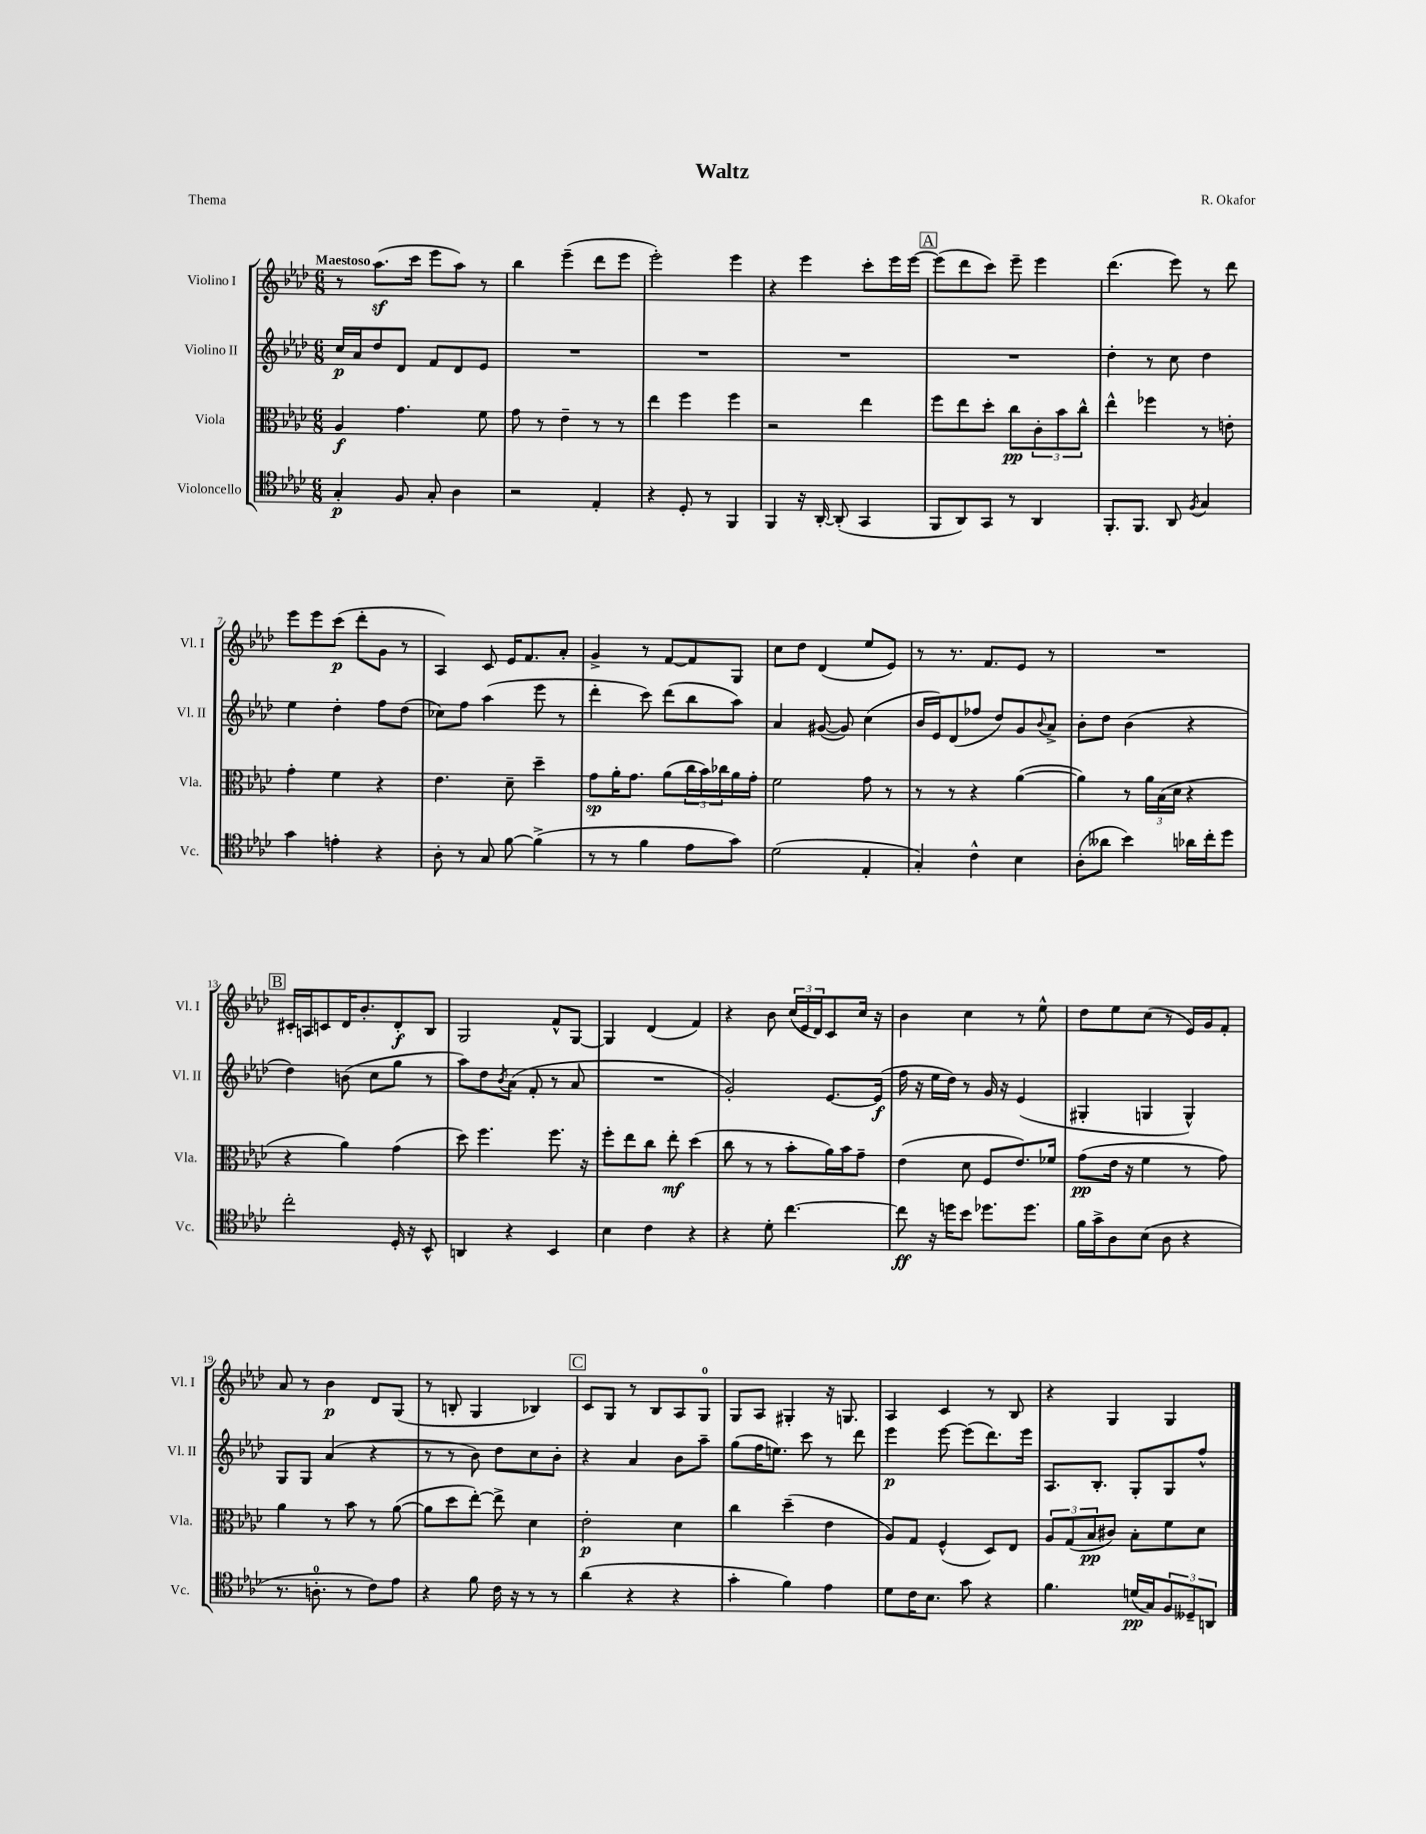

**kern	**dynam	**kern	**dynam	**kern	**dynam	**kern	**dynam
*part4	*part4	*part3	*part3	*part2	*part2	*part1	*part1
*staff4	*staff4	*staff3	*staff3	*staff2	*staff2	*staff1	*staff1
*I"Violoncello	*	*I"Viola	*	*I"Violino II	*	*I"Violino I	*
*I'Vc.	*	*I'Vla.	*	*I'Vl. II	*	*I'Vl. I	*
*clefC4	*	*clefC3	*	*clefG2	*	*clefG2	*
*k[b-e-a-d-]	*	*k[b-e-a-d-]	*	*k[b-e-a-d-]	*	*k[b-e-a-d-]	*
*M6/8	*	*M6/8	*	*M6/8	*	*M6/8	*
=1	=1	=1	=1	=1	=1	=1	=1
!	!	!	!	!	!	!LO:TX:a:B:t=Maestoso	!
4G'/	p	4A-/	f	16cc/LL	p	8r	.
.	.	.	.	16a-/J	.	.	.
.	.	.	.	8dd-/	.	(8.aa-z\L	.
8F/	.	4.g\	.	8d-/J	.	.	.
.	.	.	.	.	.	16ccc\Jk	.
8G'/	.	.	.	8f/L	.	8eee-\L	.
4A-\	.	.	.	8d-/	.	8aa-\J)	.
.	.	8f\	.	8e-/J	.	8r	.
=2	=2	=2	=2	=2	=2	=2	=2
2r	.	8g\	.	2.r	.	4bb-\	.
.	.	8r	.	.	.	.	.
.	.	4e-~\	.	.	.	(4eee-~\	.
4E-'/	.	8r	.	.	.	8ddd-\L	.
.	.	8r	.	.	.	8eee-\J	.
=3	=3	=3	=3	=3	=3	=3	=3
4r	.	4ee-\	.	2.r	.	2eee-'\)	.
8D-'/	.	4ff\	.	.	.	.	.
8r	.	.	.	.	.	.	.
4FF/	.	4ff\	.	.	.	4eee-\	.
=4	=4	=4	=4	=4	=4	=4	=4
4FF/	.	2r	.	2.r	.	4r	.
16r	.	.	.	.	.	4eee-\	.
[16AA-'/	.	.	.	.	.	.	.
(8AA-'/]	.	.	.	.	.	.	.
4GG/	.	4ee-\	.	.	.	8ccc'\L	.
.	.	.	.	.	.	16eee-\L	.
.	.	.	.	.	.	[16eee-\JJ	.
!!LO:REH:place=s1:t=A
=5	=5	=5	=5	=5	=5	=5	=5
8FF/L	.	8ff\L	.	2.r	.	(8eee-\L]	.
8AA-/)	.	8ee-\	.	.	.	8ddd-\	.
8GG/J	.	8dd-'\J	.	.	.	8ccc\J)	.
8r	.	8cc\L	pp	.	.	8eee-~\	.
4AA-/	.	12c'\	.	.	.	4eee-\	.
.	.	12b-\	.	.	.	.	.
.	.	12cc^^\J	.	.	.	.	.
=6	=6	=6	=6	=6	=6	=6	=6
8.FF'/L	.	4ee-^^\	.	4dd-'\	.	(4.ddd-\	.
8.FF/J	.	.	.	.	.	.	.
.	.	4ff-X\	.	8r	.	.	.
8AA-/	.	.	.	8cc\	.	8eee-\)	.
8qF/	.	.	.	.	.	.	.
4G/	.	8r	.	4dd-\	.	8r	.
.	.	8en'\	.	.	.	8ddd-\	.
!!LO:LB:g=z
=7	=7	=7	=7	=7	=7	=7	=7
4g\	.	4g'\	.	4ee-\	.	8eee-\L	.
.	.	.	.	.	.	8eee-\	.
4en'\	.	4f\	.	4dd-'\	.	(8ccc\J	p
.	.	.	.	.	.	8ddd-'\L	.
4r	.	4r	.	8ff\L	.	8g\J	.
.	.	.	.	(8dd-\J	.	8r	.
=8	=8	=8	=8	=8	=8	=8	=8
8A-'\	.	4.e-\	.	8cc-X\L)	.	4A-/)	.
8r	.	.	.	8ff\J	.	.	.
8G/	.	.	.	(4aa-\	.	8c/	.
[8f\	.	8d-~\	.	.	.	16e-/KL	.
.	.	.	.	.	.	8.f/	.
(4f^\]	.	4dd-~\	.	8eee-\	.	.	.
.	.	.	.	8r	.	8a-'/J	.
=9	=9	=9	=9	=9	=9	=9	=9
8r	.	8g\L	sp	4ddd-'\	.	4g^/	.
8r	.	16a-'\K	.	.	.	.	.
.	.	8.g\J	.	.	.	.	.
4f\	.	.	.	8ccc\)	.	8r	.
.	.	(8a-\L	.	(8ddd-\L	.	[8f/L	.
8e-\L	.	24cc\L	.	8bb-\	.	8f/]	.
.	.	24b-\)	.	.	.	.	.
.	.	24cc-X\	.	.	.	.	.
8g\J)	.	16a-\	.	8aa-\J)	.	8G/J	.
.	.	16g'\JJ	.	.	.	.	.
=10	=10	=10	=10	=10	=10	=10	=10
(2d-\	.	2f\	.	4a-/	.	8cc\L	.
.	.	.	.	.	.	8dd-\J	.
.	.	.	.	([8g#X/	.	(4d-/	.
.	.	.	.	8g#/])	.	.	.
4E-'/	.	8g\	.	(4cc\	.	8ee-/L	.
.	.	8r	.	.	.	8e-/J)	.
=11	=11	=11	=11	=11	=11	=11	=11
4G'/)	.	8r	.	16b-/LL	.	8r	.
.	.	.	.	16e-/J)	.	.	.
.	.	8r	.	(8d-/	.	8.r	.
4c^^\	.	4r	.	8ff-X/J	.	.	.
.	.	.	.	.	.	8.f/L	.
.	.	.	.	8dd-/L)	.	.	.
4B-\	.	([4a-\	.	8g/	.	8e-/J	.
.	.	.	.	8qqb-/	.	.	.
.	.	.	.	8a-^/J	.	8r	.
=12	=12	=12	=12	=12	=12	=12	=12
(8A-'\L	.	4a-\])	.	8b-'\L	.	2.r	.
8a--X\J	.	.	.	8dd-\J	.	.	.
4b-\)	.	8r	.	(4b-\	.	.	.
.	.	24a-\LL	.	.	.	.	.
.	.	(24B-\	.	.	.	.	.
.	.	24d-\JJ	.	.	.	.	.
16a-X\LL	.	4r	.	4r	.	.	.
16cc'\J	.	.	.	.	.	.	.
8dd-\J	.	.	.	.	.	.	.
!!LO:LB:g=z
!!LO:REH:place=s1:t=B
=13	=13	=13	=13	=13	=13	=13	=13
2cc'\	.	4r	.	4dd-\)	.	16c#X'/LL	.
.	.	.	.	.	.	16An/J	.
.	.	.	.	.	.	8cn/	.
.	.	4a-\)	.	(8bn\	.	16d-/K	.
.	.	.	.	.	.	8.b-'/	.
.	.	.	.	8cc\L	.	.	.
16D-'/	.	(4g\	.	8gg\J	.	8d-'/	f
16r	.	.	.	.	.	.	.
8BB-^^/	.	.	.	8r	.	8B-/J	.
=14	=14	=14	=14	=14	=14	=14	=14
4AAn/	.	8dd-\)	.	8aa-\L)	.	2G/	.
.	.	4.ff\	.	8dd-\	.	.	.
.	.	.	.	8qb-/	.	.	.
4r	.	.	.	(8a-\J	.	.	.
.	.	.	.	8f'/	.	.	.
4BB-/	.	8.ff\	.	8r	.	8f^^/L	.
.	.	.	.	8a-/	.	[8G/J	.
.	.	16r	.	.	.	.	.
=15	=15	=15	=15	=15	=15	=15	=15
4B-\	.	8ff'\L	.	2.r	.	4G/]	.
.	.	8ee-\	.	.	.	.	.
4c\	.	8cc\J	.	.	.	(4d-/	.
.	.	8ee-'\	mf	.	.	.	.
4r	.	(4dd-\	.	.	.	4f/)	.
=16	=16	=16	=16	=16	=16	=16	=16
4r	.	8cc\	.	2g'/)	.	4r	.
.	.	8r	.	.	.	.	.
8d-'\	.	8r	.	.	.	8b-\	.
[4.cc\	.	8b-'\L	.	.	.	(24cc/LL	.
.	.	.	.	.	.	24e-/	.
.	.	.	.	.	.	24d-/J)	.
.	.	16a-\L)	.	[8.e-/L	.	8c/	.
.	.	16b-\J	.	.	.	.	.
.	.	8g~\J	.	.	.	16cc/Jk	.
.	.	.	.	(16e-/Jk]	f	16r	.
=17	=17	=17	=17	=17	=17	=17	=17
8cc\]	ff	(4e-\	.	16ff\	.	4b-\	.
.	.	.	.	16r	.	.	.
16r	.	.	.	16ee-\LL	.	.	.
16ddn\KL	.	.	.	16dd-\JJ)	.	.	.
8b-\J	.	8d-\	.	8r	.	4cc\	.
8.dd-X\L	.	8F/L	.	16g/	.	.	.
.	.	.	.	16r	.	.	.
.	.	8.e-/)	.	(4e-/	.	8r	.
8.dd-\J	.	.	.	.	.	.	.
.	.	.	.	.	.	8ee-^^\	.
.	.	16f-X/Jk	.	.	.	.	.
=18	=18	=18	=18	=18	=18	=18	=18
16f\LL	.	(8g\L	pp	4G#X'/	.	8dd-\L	.
16g^\J	.	.	.	.	.	.	.
8A-\	.	16e-\Jk	.	.	.	8ee-\	.
.	.	16r	.	.	.	.	.
(8B-\J	.	4f\	.	4Gn/	.	(8cc\J	.
8A-\	.	.	.	.	.	8r	.
4r	.	8r	.	4G^^/)	.	16e-/LL)	.
.	.	.	.	.	.	16g/J	.
.	.	8g\)	.	.	.	8f'/J	.
!!LO:LB:g=z
=19	=19	=19	=19	=19	=19	=19	=19
8.r	.	4a-\	.	8G/L	.	8a-/	.
.	.	.	.	8G/J	.	8r	.
8.An'\	.	.	.	.	.	.	.
.	.	8r	.	(4a-/	.	4b-\	p
8r	.	8b-\	.	.	.	.	.
8c\L)	.	8r	.	4r	.	8d-/L	.
8e-\J	.	([8a-\	.	.	.	(8G/J	.
=20	=20	=20	=20	=20	=20	=20	=20
4r	.	8a-\L]	.	8r	.	8r	.
.	.	8dd-\	.	8r	.	8Bn'/	.
8f\	.	[8ee-'\J)	.	8b-\)	.	4G/	.
16c\	.	8ee-^\]	.	8dd-\L	.	.	.
16r	.	.	.	.	.	.	.
8r	.	4d-\	.	8cc\	.	4B-X/)	.
8r	.	.	.	8b-'\J	.	.	.
!!LO:REH:place=s1:t=C
=21	=21	=21	=21	=21	=21	=21	=21
(4a-\	.	2e-'\	p	4r	.	8c/L	.
.	.	.	.	.	.	8G/J	.
4r	.	.	.	4a-/	.	8r	.
.	.	.	.	.	.	8B-/L	.
4r	.	4d-\	.	8b-\L	.	8A-/	.
.	.	.	.	8aa-~\J	.	8G/J	.
=22	=22	=22	=22	=22	=22	=22	=22
4g'\	.	4cc\	.	(8gg\L	.	8G/L	.
.	.	.	.	16ff\K	.	8A-/J	.
.	.	.	.	8.een\J)	.	.	.
4f\)	.	(4dd-~\	.	.	.	4G#X'/	.
.	.	.	.	8ccc\	.	.	.
4e-\	.	4e-\	.	8r	.	16r	.
.	.	.	.	.	.	8.Gn/	.
.	.	.	.	8ddd-\	.	.	.
=23	=23	=23	=23	=23	=23	=23	=23
8d-\L	.	8A-/L)	.	4eee-\	p	4A-/	.
16c\K	.	8G/J	.	.	.	.	.
8.B-\J	.	.	.	.	.	.	.
.	.	(4F^^/	.	[8eee-\	.	4c/	.
8g\	.	.	.	(8eee-\L]	.	.	.
4r	.	8D-/L)	.	8.ddd-\)	.	8r	.
.	.	8E-/J	.	.	.	8B-/	.
.	.	.	.	16eee-\Jk	.	.	.
=24	=24	=24	=24	=24	=24	=24	=24
4.f\	.	12A-/L	.	8.A-/L	.	4r	.
.	.	(12G/	.	.	.	.	.
.	.	12B-/	pp	.	.	.	.
.	.	.	.	8.B-'/J	.	.	.
.	.	8c#X/J)	.	.	.	4G/	.
(16dn/LL	pp	8B-'\L	.	8G'/L	.	.	.
16G/J)	.	.	.	.	.	.	.
12F/	.	8f\	.	8G/	.	4G/	.
12D--X~/	.	.	.	.	.	.	.
.	.	8d-\J	.	8ff^^/J	.	.	.
12AAn/J	.	.	.	.	.	.	.
==	==	==	==	==	==	==	==
*-	*-	*-	*-	*-	*-	*-	*-
